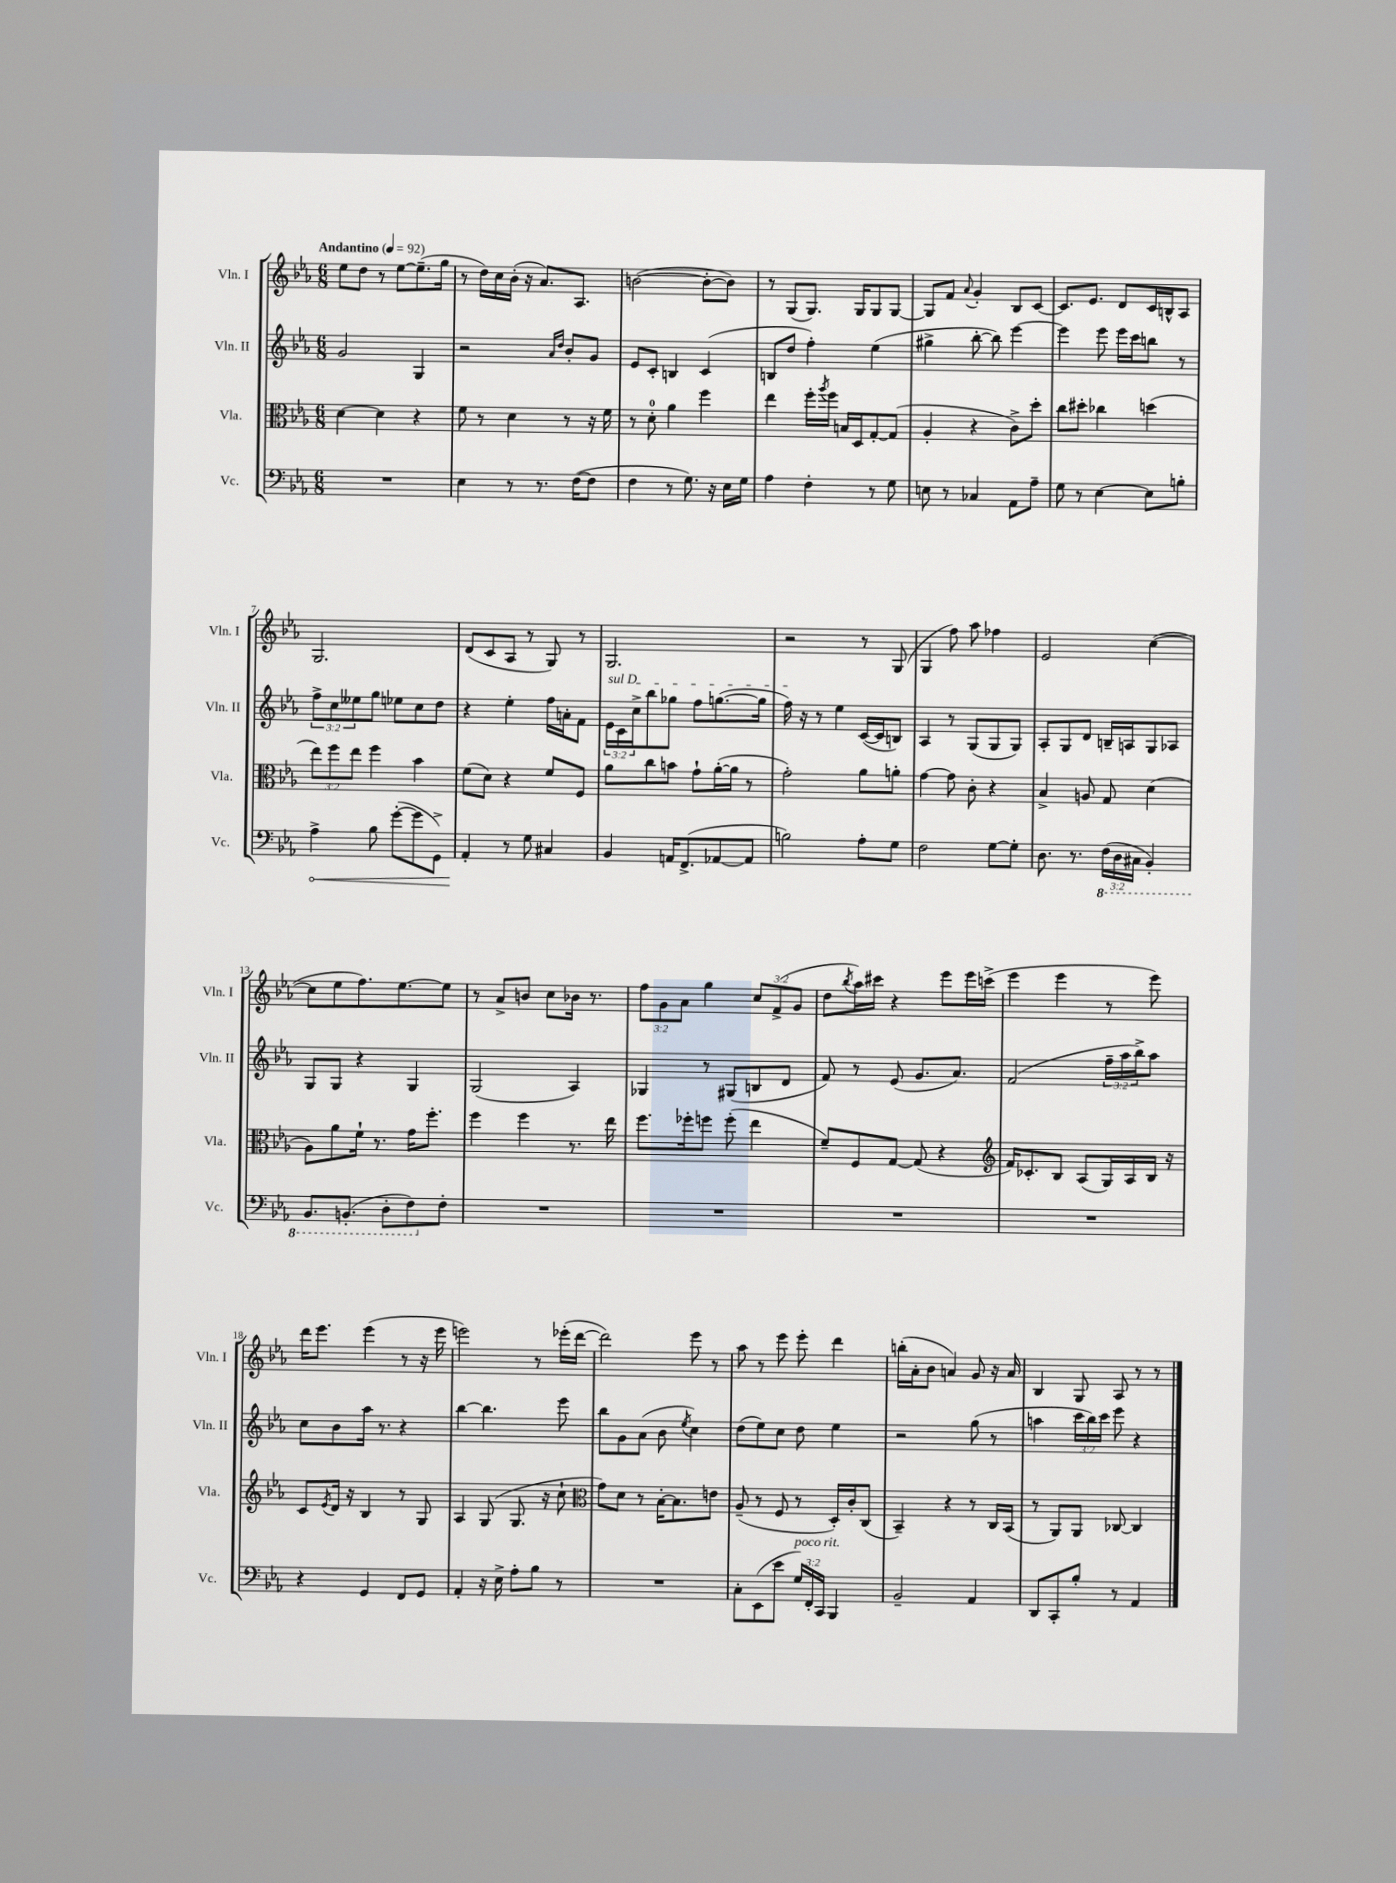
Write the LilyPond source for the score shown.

<<
\new StaffGroup <<
\new Staff = "s0" \with { instrumentName = "Vln. I" shortInstrumentName = "Vln. I" } {
    \clef treble \key ees \major \numericTimeSignature \time 6/8 \override Staff.TupletNumber.text = #tuplet-number::calc-fraction-text \tempo "Andantino" 4 = 92
    ees''8 d''8 r8 ees''8~ ees''8.--( g''16 |
    r8 d''16) c''16 bes'16-.( r16 aes'8.) aes8. |
    b'2~( b'8~-. b'8) |
    r8 g8( g8.) g16 g8 g8~ |
    g8 f'8 \appoggiatura { aes'8 } g'4-. bes8 c'8~ |
    c'8. ees'8. d'8 c'16 b16-^ aes8 |
    g2. |
    d'8( c'8 aes8 r8 g8) r8 |
    g2. |
    r2 r8 g8( |
    g4 f''8) aes''8 fes''4 |
    ees'2 c''4~( |
    c''8 ees''8 f''8.) ees''8.~ ees''8 |
    r8 aes'8-> b'8 c''8 bes'16 r8. |
    \tuplet 3/2 { f''8 g'8 aes'8 } g''4 \tuplet 3/2 { c''8 f'8->( g'8 } |
    d''8 \acciaccatura { bes''8 } aes''16) cis'''16 r4 ees'''8 ees'''16 c'''16->( |
    ees'''4 ees'''4 r8 ees'''8) |
    d'''16 ees'''8. ees'''4( r8 r16 ees'''16 |
    e'''2) r8 ees'''16-.( d'''16~ |
    d'''2) ees'''8 r8 |
    aes''8 r8 ees'''8 ees'''8-. d'''4 |
    b''16-.( aes'16-. bes'8 a'4) g'8 r16 a'16 |
    bes4 g8 aes8 r8 r8 \bar "|." |
}
\new Staff = "s1" \with { instrumentName = "Vln. II" shortInstrumentName = "Vln. II" } {
    \clef treble \key ees \major \numericTimeSignature \time 6/8 \override Staff.TupletNumber.text = #tuplet-number::calc-fraction-text
    g'2 g4 |
    r2 \grace { aes'16 d''16 } bes'8-. g'8 |
    ees'8 c'8-. b4 c'4( |
    b8 d''8 f''4-.) ees''4( |
    gis''4-> bes''8~-. bes''8) ees'''4~ |
    ees'''4 ees'''8 ees'''16 c'''16 b''8 r8 |
    \tuplet 3/2 { f''8-> c''8 eeses''8 } g''8 ees''8 c''8 d''8 |
    r4 ees''4-. f''16 a'16-. f'8 |
    \tuplet 3/2 { \once \override TextSpanner.bound-details.left.text = \markup { \italic "sul D" } ees'16\startTextSpan c'16 c''16-> } bes''8 ges''8 f''8 g''8.~( g''16 |
    f''16\stopTextSpan) r16 r8 ees''4 c'16~( c'16 b8) |
    aes4 r8 g8( g8 g8) |
    aes8-. g8 d'8 b16-- a16 g8 aes8 |
    g8 g8 r4 g4 |
    g2( aes4) |
    ges4 r8 gis8( b8 d'8 |
    f'8) r8 ees'8( g'8. aes'8.) |
    f'2( \tuplet 3/2 { f''16-- aes''16 bes''16->) } aes''8 |
    c''8 bes'8 aes''16 r8. r4 |
    bes''4~ bes''4. ees'''8 |
    bes''8 g'8 aes'8( bes'8 \acciaccatura { ees''8 } c''4) |
    d''8( ees''8) c''8 d''8 ees''4 |
    r2 g''8( r8 |
    a''4 \tuplet 3/2 { c'''16 bes''16) c'''16 } ees'''8 r4 \bar "|." |
}
\new Staff = "s2" \with { instrumentName = "Vla." shortInstrumentName = "Vla." } {
    \clef alto \key ees \major \numericTimeSignature \time 6/8 \override Staff.TupletNumber.text = #tuplet-number::calc-fraction-text
    d'4~ d'4 r4 |
    f'8 r8 d'4 r8 r16 f'16 |
    r8 d'8-0-. aes'4 f''4 |
    ees''4 f''16-. \acciaccatura { aes''8 } f''16 b16 d16 g8~-. g8( |
    aes4-. r4 c'8->) d''8-. |
    c''8 dis''8-. ces''4 d''4( |
    \tuplet 3/2 { ees''8) f''8 ees''8 } f''4 bes'4 |
    f'8( d'8) r4 f'8 f8 |
    aes'8 c''8 b'8 g'8-! aes'16~-.( aes'16 r8 |
    g'2-.) aes'8 a'8-. |
    g'4~ g'8 c'8-. r4 |
    bes4-> a8 g8 d'4( |
    aes8) aes'8 f'16-! r8. g'16 f''8.-. |
    f''4 f''4 r8. ees''16 |
    f''8. fes''16-. f''8 f''8-.( ees''4 |
    f'8--) f8 g8~ g8( r4 |
    \clef treble f'16) ces'8.-. bes8 aes8( g16) aes16 bes16 r16 |
    c'8 \acciaccatura { ees'8 } d'16 r16 bes4 r8 g8 |
    aes4 g8( g8. r16 c''8-! |
    \clef alto g'8) d'8 r8 bes16~-. bes8. e'8 |
    aes8--( r8 f8 r8 d16-.) c'16-. c8( |
    bes,4--) r4 r8 c16 bes,16( |
    r8 aes,8) aes,8 ces8~ ces4 \bar "|." |
}
\new Staff = "s3" \with { instrumentName = "Vc." shortInstrumentName = "Vc." } {
    \clef bass \key ees \major \numericTimeSignature \time 6/8 \override Staff.TupletNumber.text = #tuplet-number::calc-fraction-text
    R2. |
    ees4 r8 r8. f16~( f8 |
    f4 r8 g8.) r16 ees16 g16 |
    aes4 f4-. r8 g8 |
    e8 r8 ces4 aes,8 aes8-- |
    g8 r8 ees4~ ees8 b8-. |
    \once \override Hairpin.circled-tip = ##t aes4->\< bes8 g'8~-.( g'8 g,8->) |
    aes,4-.\! r8 g8 cis4 |
    bes,4 a,16 f,8.->( aes,8~ aes,8 |
    b2) aes8-. g8 |
    f2 g8~ g8-. |
    d8. r8. \tuplet 3/2 { \ottava #-1 f,16( d,16 cis,16 } bes,,4-.) |
    bes,,8. b,,8.-.( d,8-. f,8) \ottava #0 f8-. |
    R2. |
    R2. |
    R2. |
    R2. |
    r4 g,4 f,8 g,8 |
    aes,4-. r16 ees16-> aes8-. bes8 r8 |
    R2. |
    c8-. ees,8( ees'8 \tuplet 3/2 { g16^\markup { \italic "poco rit." }) f,16-. c,16 } bes,,4 |
    bes,2-- aes,4 |
    d,8 c,8-. bes8-. r8 aes,4 \bar "|." |
}
>>
>>
